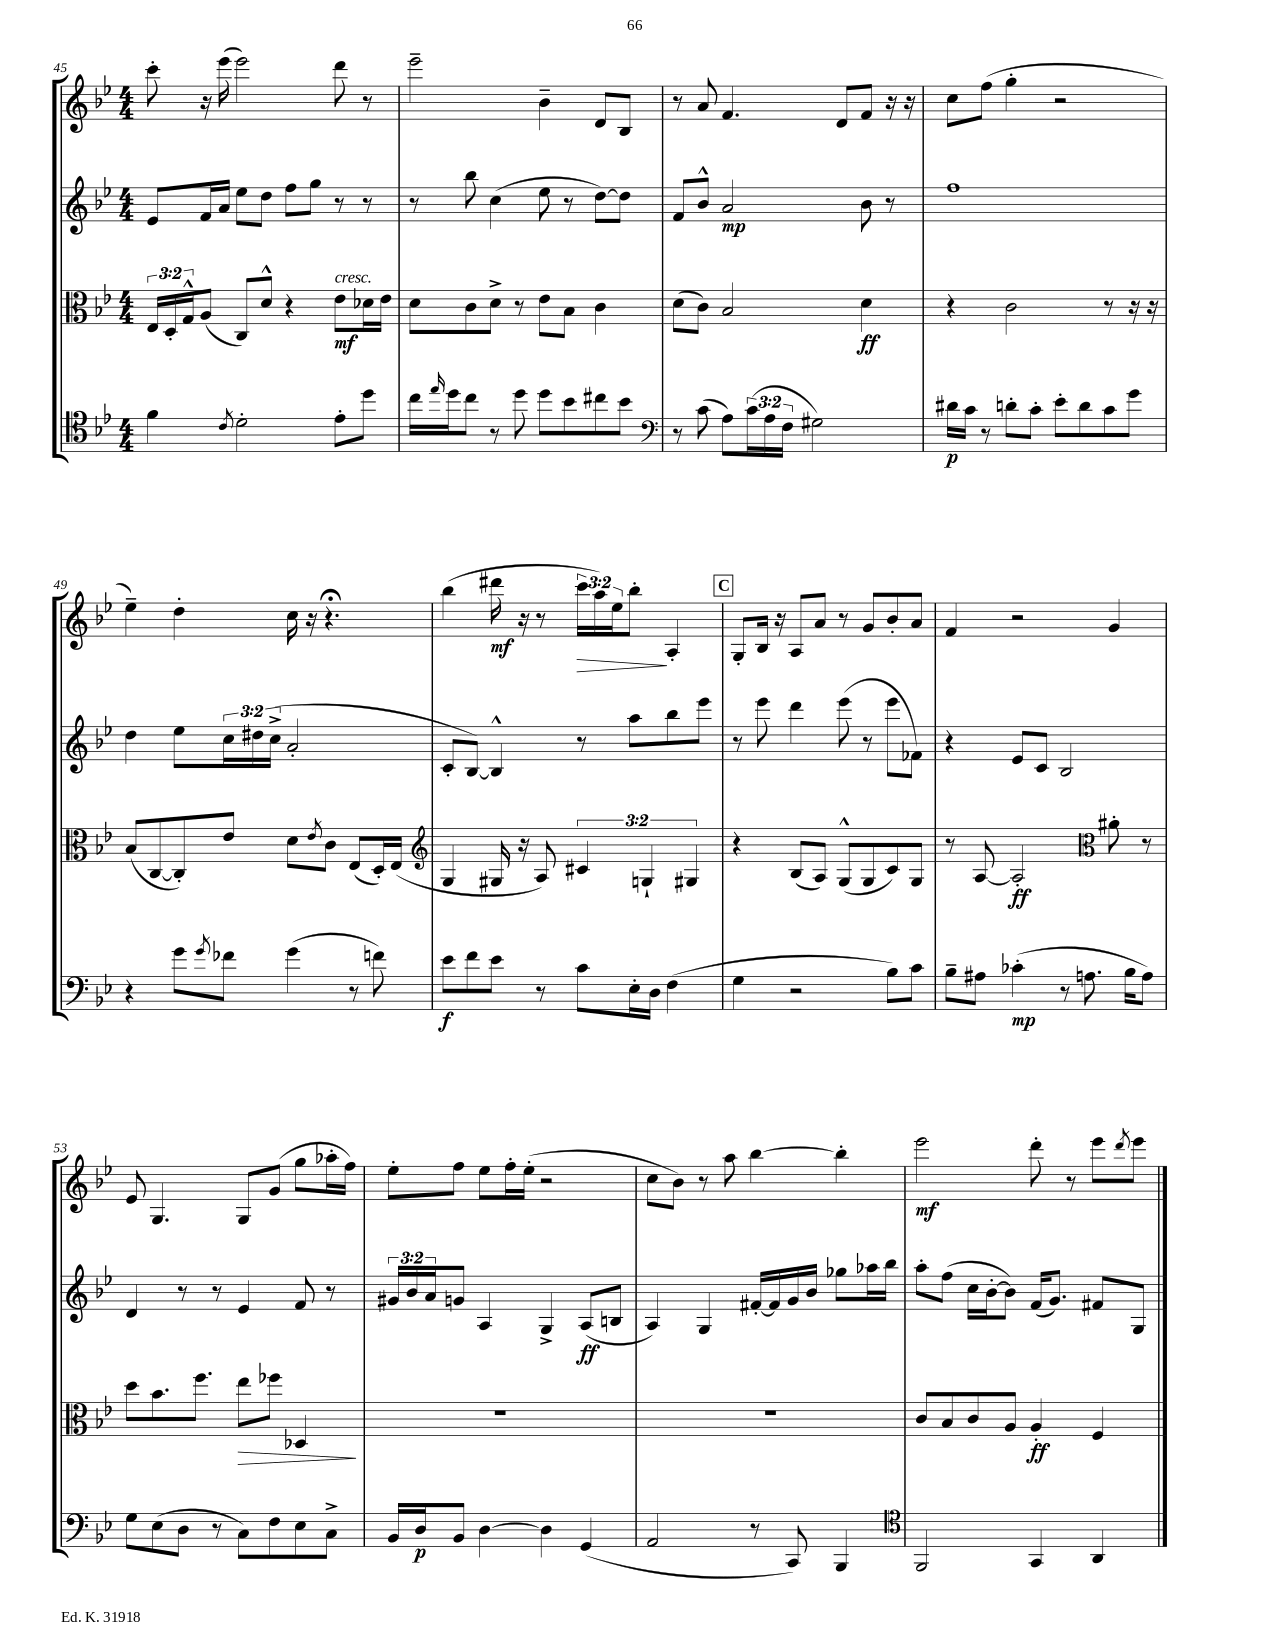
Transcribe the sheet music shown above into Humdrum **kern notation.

**kern	**kern	**kern	**kern
*staff4	*staff3	*staff2	*staff1
*clefC4	*clefC3	*clefG2	*clefG2
*k[b-e-]	*k[b-e-]	*k[b-e-]	*k[b-e-]
*M4/4	*M4/4	*M4/4	*M4/4
4f	24E-	8e-	8ccc'
.	24D'	.	.
.	24G^^	.	.
.	(8A	16f	16r
.	.	16a	(16eee-
8qc	.	.	.
2d'	8C)	8ee-	2eee-)
.	8d^^	8dd	.
.	4r	8ff	.
.	.	8gg	.
8e-'	8e-	8r	8ddd
8dd	16d-	8r	8r
.	16e-	.	.
=	=	=	=
16cc	8d	8r	2eee-~
16qqee-	.	.	.
16dd	.	.	.
8cc	8c	8bb-	.
8r	8d^	(4cc	.
8dd	8r	.	.
8dd	8e-	8ee-	4b-~
8b-	8B-	8r	.
8cc#	4c	[8dd)	8d
8b-	.	8dd]	8B-
=	=	=	=
*clefF4	*	*	*
8r	(8d	8f	8r
(8c	8c)	8b-^^	8a
8A)	2B-	2a	4.f
(24c	.	.	.
24A	.	.	.
24F	.	.	.
2G#)	.	.	.
.	.	.	8d
.	4d	8b-	8f
.	.	8r	16r
.	.	.	16r
=	=	=	=
16d#	4r	1ff	8cc
16c	.	.	.
8r	.	.	(8ff
8d'	2c	.	4gg'
8c'	.	.	.
8e-'	.	.	2r
8d	.	.	.
8c	8r	.	.
8g	16r	.	.
.	16r	.	.
=	=	=	=
4r	(8B-	4dd	4ee-~)
.	[8C	.	.
8g	8C'])	8ee-	4dd'
8qg	.	.	.
8f-	8e-	24cc	.
.	.	24dd#	.
.	.	(24cc^	.
(4g	8d	2a'	16cc
.	.	.	16r
.	8qe-	.	.
.	8c	.	4.r;
8r	(8E-	.	.
8f)	16D')	.	.
.	(16E-	.	.
=	=	=	=
*	*clefG2	*	*
8e-	4G	8c'	(4bb-
8f	.	[8B-)	.
8e-	16G#	4B-^^]	16ddd#
.	16r	.	16r
8r	8A)	.	8r
8c	6c#	8r	24ccc
.	.	.	24aa)
.	.	.	24ee-
16E-'	.	8aa	8bb-'
.	6G`	.	.
16D	.	.	.
(4F	.	8bb-	4A'
.	6G#	.	.
.	.	8eee-	.
=	=	=	=
4G	4r	8r	8G'
.	.	8eee-	16B-
.	.	.	16r
2r	(8B-	4ddd	8A
.	8A)	.	8a
.	(8G^^	(8eee-	8r
.	8G	8r	8g
8B-)	8c)	8eee-	8b-'
8c	8G	8f-)	8a
=	=	=	=
8B-~	8r	4r	4f
8A#	[8A	.	.
(4c-'	2A']	8e-	2r
.	.	8c	.
8r	.	2B-	.
8.A	.	.	.
*	*clefC3	*	*
.	8a#'	.	4g
16B-	.	.	.
8A)	8r	.	.
=	=	=	=
8G	8dd	4d	8e-
(8E-	8.b-	.	4.G
8D	.	8r	.
.	8.ff	.	.
8r	.	8r	.
8C)	8ee-	4e-	8G
8F	8ff-	.	(8g
8E-	4D-	8f	8gg
8C^	.	8r	16aa-'
.	.	.	16ff)
=	=	=	=
16BB-	1r	24g#	8ee-'
.	.	24b-	.
16D	.	.	.
.	.	24a	.
8BB-	.	8g	8ff
[4D	.	4A	8ee-
.	.	.	16ff'
.	.	.	(16ee-'
4D]	.	4G^	2r
(4GG	.	(8A	.
.	.	8B	.
=	=	=	=
2AA	1r	4A)	8cc
.	.	.	8b-)
.	.	4G	8r
.	.	.	8aa
8r	.	[16f#'	[4bb-
.	.	16f#]	.
8CC)	.	16g	.
.	.	16b-	.
4BBB-	.	8gg-	4bb-']
.	.	16aa-	.
.	.	16bb-	.
=	=	=	=
*clefC4	*	*	*
2FF	8c	8aa'	2eee-
.	8B-	(8ff	.
.	8c	16cc	.
.	.	[16b-'	.
.	8A	8b-])	.
4GG	4A'	(16f	8ddd'
.	.	8.g)	.
.	.	.	8r
4AA	4F	8f#	8eee-
.	.	.	8qddd
.	.	8G	8eee-
==	==	==	==
*-	*-	*-	*-
